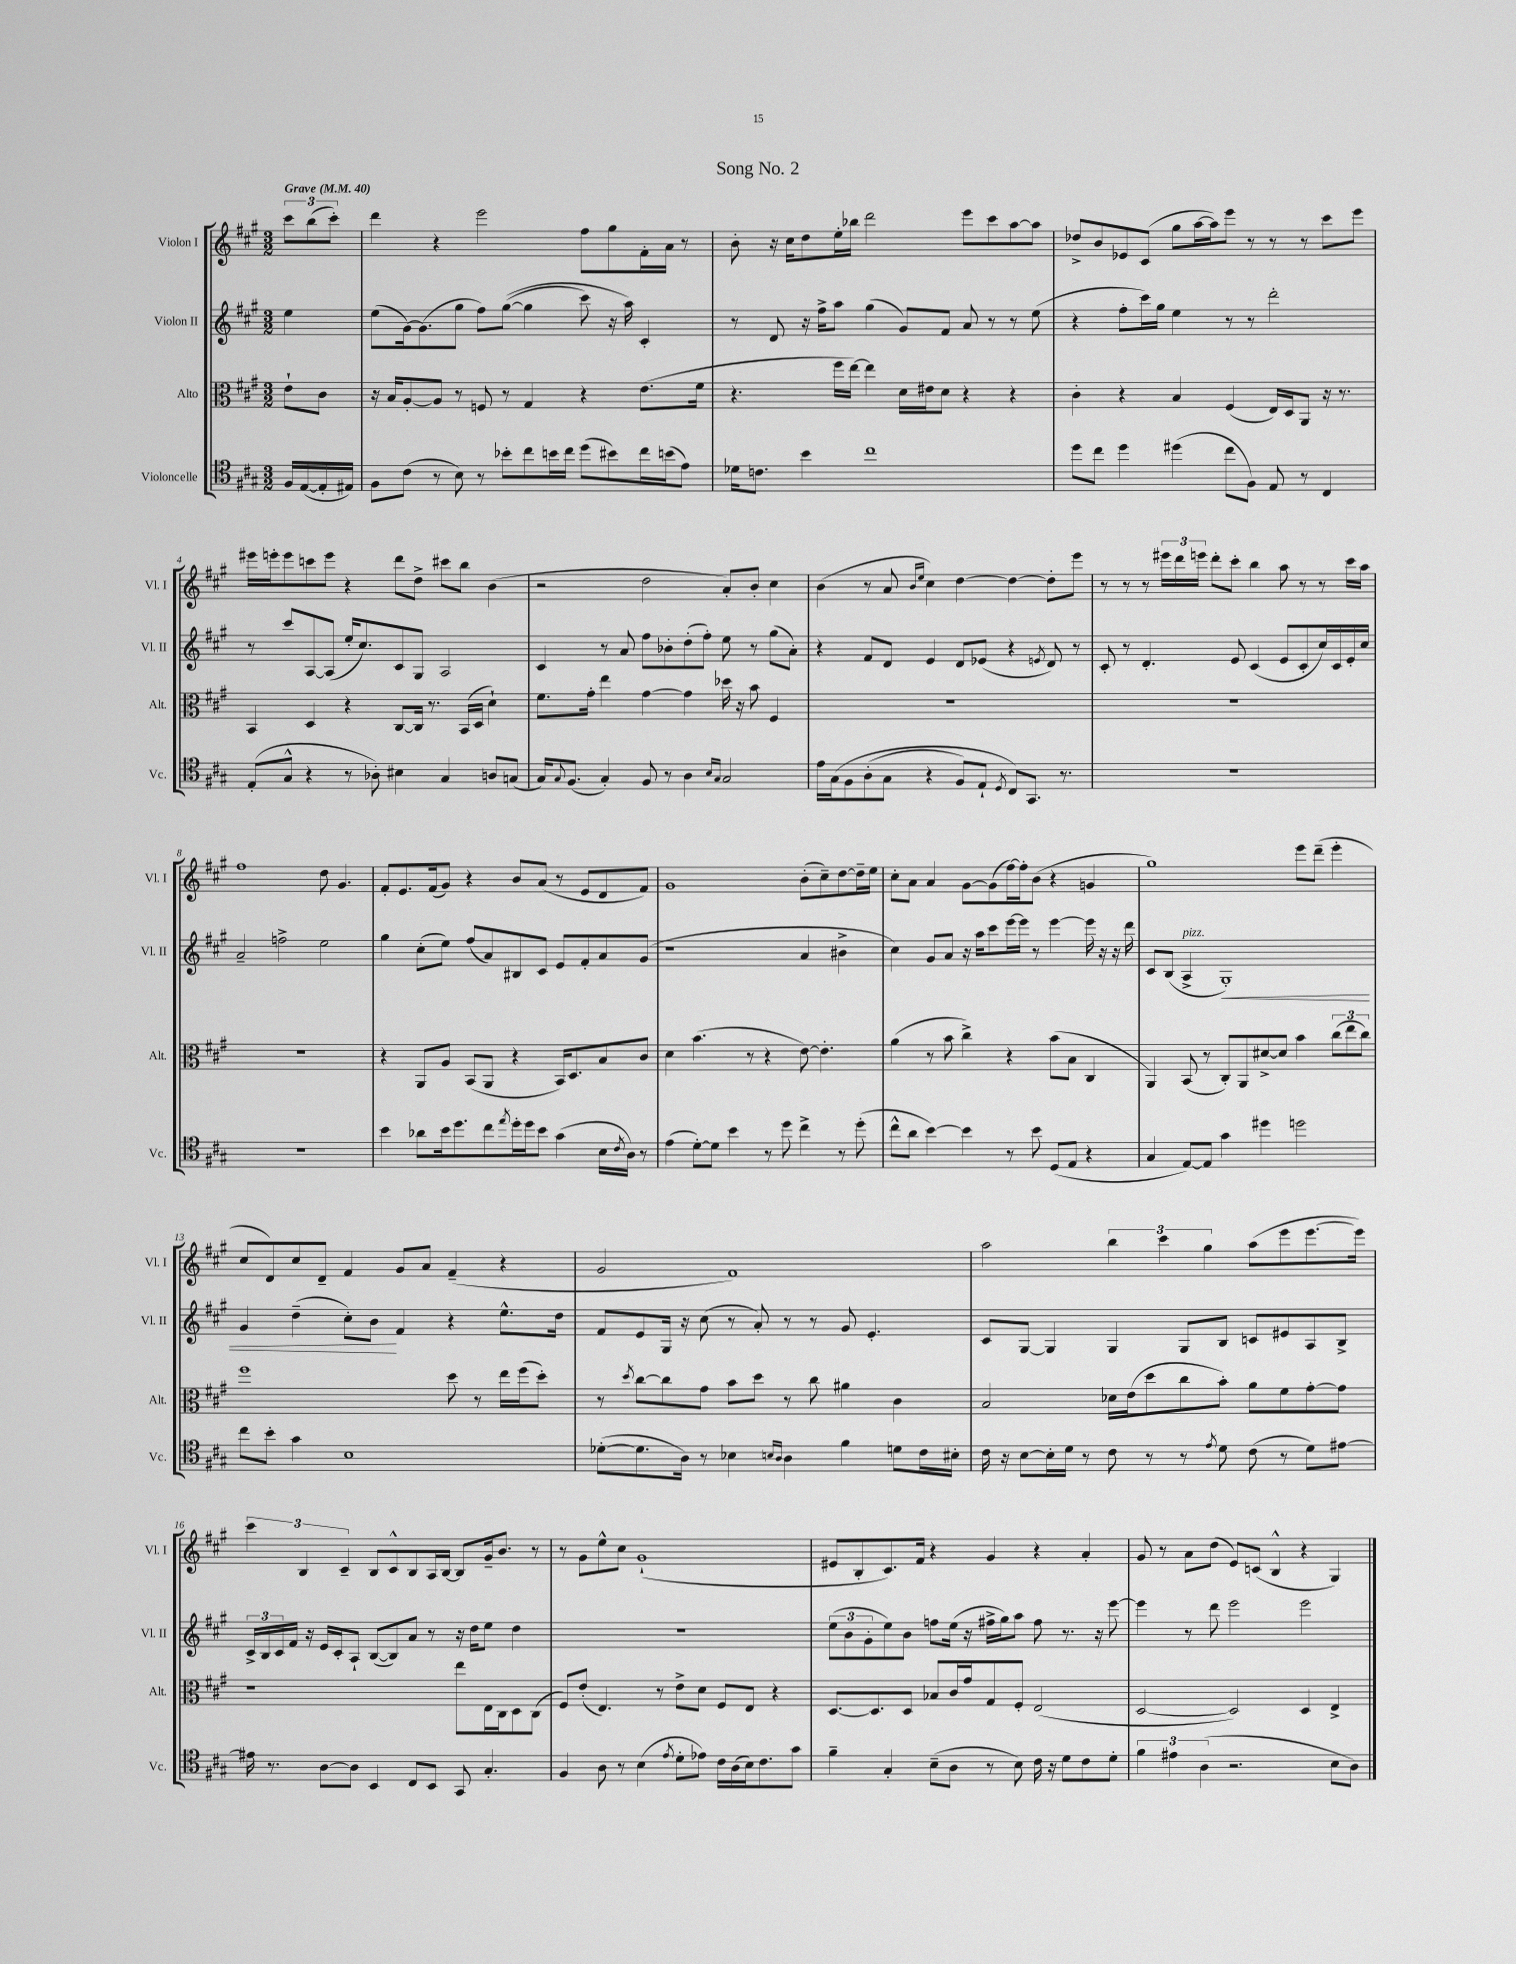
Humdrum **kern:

**kern	**kern	**kern	**dynam	**kern
*part4	*part3	*part2	*part2	*part1
*staff4	*staff3	*staff2	*staff2	*staff1
*I"Violoncelle	*I"Alto	*I"Violon II	*	*I"Violon I
*I'Vc.	*I'Alt.	*I'Vl. II	*	*I'Vl. I
*clefC4	*clefC3	*clefG2	*	*clefG2
*k[f#c#g#]	*k[f#c#g#]	*k[f#c#g#]	*	*k[f#c#g#]
*M3/2	*M3/2	*M3/2	*	*M3/2
*MM40	*MM40	*MM40	*	*MM40
=	=	=	=	=
!	!	!	!	!LO:TX:a:B:t=Grave
16F#/LL	8e`\L	4ee\	.	12ccc#\L
([16E/	.	.	.	.
.	.	.	.	(12bb\
16E'/]	8c#\J	.	.	.
.	.	.	.	12ccc#'\J)
16E#X/JJ)	.	.	.	.
=1	=1	=1	=1	=1
8F#\L	16r	(8ee\L	.	4ddd\
.	16B/KL	.	.	.
(8c#\J	[8A'/	[16g#\k)	.	.
.	.	(8.g#\]	.	.
8r	8A/J]	.	.	4r
8B\)	8r	8gg#\J	.	.
8r	8Fn/	8ff#\L)	.	2eee\
8b-X'\L	8r	(([8gg#\J	.	.
8cc#\	4G#/	4gg#\]	.	.
16bn\L	.	.	.	.
16cc#\JJ	.	.	.	.
(8dd\L	4r	8ccc#\)	.	8ff#\L
8b#X\)	.	16r	.	8gg#\
.	.	16aa\)	.	.
16cc#\L	(8.e\L	4c#'/	.	16f#'\L
(16bn\J	.	.	.	16a\JJ
8e\J)	.	.	.	8r
.	16f#\Jk	.	.	.
=2	=2	=2	=2	=2
16d-X\KL	4.r	8r	.	8b'\
8.cn\J	.	.	.	.
.	.	8d/	.	16r
.	.	.	.	16cc#\KL
4b\	.	16r	.	8dd\
.	.	16ff#^\KL	.	.
.	16ff#\LL	8aa\J	.	16ee'\L
.	[16ee\JJ)	.	.	16bb-X\JJ
1cc#	4ee\]	(4gg#\	.	2ddd\
.	16d\LL	8g#/L)	.	.
.	16e#X\J	.	.	.
.	8d\J	8f#/J	.	.
.	4r	8a/	.	8eee\L
.	.	8r	.	8ccc#\
.	4r	8r	.	[8aa\
.	.	(8ee\	.	8aa\J]
=3	=3	=3	=3	=3
8dd\L	4c#'\	4r	.	8dd-X^/L
8cc#\J	.	.	.	8b/
4dd\	4r	8ff#'\L	.	8e-X/
.	.	16ccc#\L)	.	(8c#/J
.	.	16gg#\JJ	.	.
(4dd#X\	4B/	4ee\	.	8gg#\L
.	.	.	.	[16aa\L
.	.	.	.	16aa\J])
8cc#\L	(4F#/	8r	.	8eee\J
8F#\J)	.	8r	.	8r
8E/	16E/LL)	2ddd'\	.	8r
.	16D/J	.	.	.
8r	8AA/J	.	.	8r
4C#/	16r	.	.	8ccc#\L
.	8.r	.	.	.
.	.	.	.	8eee\J
!!LO:LB:g=z
=4	=4	=4	=4	=4
(8E'/L	4BB/	8r	.	16eee#X\LL
.	.	.	.	16eeen'\J
8G#^^/J	.	8ccc#/L	.	8eee\
4r	4D/	[8A/	.	8cccn\
.	.	(8A/J]	.	8eee\J
8r	4r	16ee'/KL	.	4r
.	.	8.cc#/)	.	.
8A-X'\)	.	.	.	.
4B#X\	[8C#/L	8c#/	.	8ddd\L
.	16C#/Jk]	8G#/J	.	8dd^\J
.	8.r	.	.	.
4G#/	.	2A/	.	8ccc#X\L
.	(16BB/LL	.	.	8bb\J
.	16D/JJ	.	.	.
8An/L	4d`\)	.	.	(4b\
(8Gn/J	.	.	.	.
=5	=5	=5	=5	=5
16G#/KL)	8.f#\L	4c#/	.	2r
8qqG#/	.	.	.	.
(8.F#/J	.	.	.	.
.	16g#'\Jk	.	.	.
4G#'/)	4ee\	8r	.	.
.	.	8a/	.	.
8F#/	[4g#\	8ff#\L	.	2dd\
8r	.	8b-X'\	.	.
4A\	4g#\]	(8dd'\	.	.
.	.	8ff#'\J)	.	.
16qqB/LL	.	.	.	.
16qqG#/JJ	.	.	.	.
2G#/	16dd-X\	8ee\	.	8a'/L)
.	16r	.	.	.
.	8b\	8r	.	8b'/J
.	4F#/	(8gg#\L	.	4cc#\
.	.	8a'\J)	.	.
=6	=6	=6	=6	=6
16e\LL	1.r	4r	.	(4b\
(16G#\J	.	.	.	.
8F#\	.	.	.	.
(8A'\	.	8f#/L	.	8r
8G#\J	.	8d/J	.	8a/
.	.	.	.	16qqb/LL
.	.	.	.	16qqee/JJ
4r	.	4e/	.	4cc#\)
8F#/L)	.	8d/L	.	[4dd\
8E`/J	.	(8e-X/J	.	.
8qD/	.	.	.	.
8C#/L)	.	4r	.	4dd\_
8.GG#/J	.	.	.	.
.	.	8qen/	.	.
.	.	8d/)	.	8dd'\L]
8.r	.	.	.	.
.	.	8r	.	8eee\J
=7	=7	=7	=7	=7
1.r	1.r	8c#'/	.	8r
.	.	8r	.	8r
.	.	4.d'/	.	8r
.	.	.	.	24eee#X\LL
.	.	.	.	24ddd\
.	.	.	.	24eeen\JJ
.	.	.	.	8ddd'\L
.	.	8e/	.	8ccc#'\J
.	.	(4c#/	.	4bb\
.	.	8e/L	.	8aa\
.	.	8c#'/	.	8r
.	.	16cc#/L)	.	8r
.	.	16c#/	.	.
.	.	16e'/	.	16ccc#\LL
.	.	16cc#/JJ	.	16aa\JJ
!!LO:LB:g=z
=8	=8	=8	=8	=8
1.r	1.r	2a~/	.	1ff#
.	.	2ffn^\	.	.
.	.	2ee\	.	8dd\
.	.	.	.	4.g#/
=9	=9	=9	=9	=9
4b\	4r	4gg#\	.	8f#'/L
.	.	.	.	8.e/
8a-X\L	8AA/L	(8cc#'\L	.	.
.	.	.	.	(16f#/k
16b\k	8A/J	8ee\J)	.	8g#/J)
8.dd\	.	.	.	.
.	(8BB/L	(8ff#/L	.	4r
8cc#\	8AA/J	8a/)	.	.
8qee/	.	.	.	.
16dd'\L	4r	8B#X/	.	8b/L
16dd\J	.	.	.	.
8b\J	.	8c#/J	.	(8a/J
(4g#\	16BB/KL)	8e/L	.	8r
.	8.D/	.	.	.
.	.	8f#'/	.	8e/L
16B\LL	8B/	8a/	.	8d/
8qc#/	.	.	.	.
16A\JJ)	.	.	.	.
8r	8c#/J	(8g#/J	.	8f#/J)
=10	=10	=10	=10	=10
(4e\	4d\	1r	.	1g#
[8d'\L)	(4.b\	.	.	.
8d\J]	.	.	.	.
4b\	.	.	.	.
.	8r	.	.	.
8r	4r	.	.	.
8dd\	.	.	.	.
4cc#^\	[8e\)	4a/	.	(8b'\L
.	4.e'\]	.	.	8cc#~\)
8r	.	4b#X^\	.	[8dd\
(8dd'\	.	.	.	16dd~\L]
.	.	.	.	16ee\JJ
=11	=11	=11	=11	=11
8cc#^^\L	(4a\	4cc#\)	.	8cc#'\L
8a\J	.	.	.	8a\J
[4b\)	8r	8g#/L	.	4a/
.	8b\	8a/J	.	.
4b\]	4cc#^\)	16r	.	[8g#\L
.	.	16aa\KL	.	.
.	.	8ccc#\	.	(8g#\]
8r	4r	[16eee\L	.	[16ff#\L)
.	.	16eee\JJ]	.	16ff#'\J]
8b\	.	8r	.	(8b\J
(8D/L	(8b\L	[4eee\	.	4r
8E/J	8B\J	.	.	.
4r	4C#/	16eee\]	.	4gn/
.	.	16r	.	.
.	.	16r	.	.
.	.	16ddd\	.	.
=12	=12	=12	=12	=12
4G#/	4AA/)	8c#/L	.	1gg#)
.	.	(8B/J	.	.
!	!	!LO:TX:a:i:t=pizz.	!	!
[8E/L)	(8BB/	4A^/	.	.
8E/J]	8r	.	.	.
!	!	!	!LO:HP:b	!
4g#\	8C#'/L)	1G#')	<	.
.	8AA/	.	.	.
4dd#X\	[8d#X^/	.	.	.
.	8d#/J]	.	.	.
2ddn\	4b\	.	.	8eee\L
.	.	.	.	(8ddd~\J
.	(12cc#\L	.	.	4eee'\
.	12ee\	.	.	.
.	12cc#\J)	.	.	.
!!LO:LB:g=z
=13	=13	=13	=13	=13
8cc#\L	1ff#	4g#/	.	8cc#/L
8b'\J	.	.	.	8d/)
4g#\	.	(4dd~\	.	8cc#/
.	.	.	.	8d~/J
1B	.	8cc#'\L)	.	4f#/
.	.	8b\J	.	.
.	.	4f#/	[	8g#/L
.	.	.	.	8a/J
.	8dd\	4r	.	(4f#~/
.	8r	.	.	.
.	16ee\LL	8.ee^^\L	.	4r
.	(16ff#\J	.	.	.
.	8dd'\J)	.	.	.
.	.	16dd\Jk	.	.
=14	=14	=14	=14	=14
([8d-X'\L	8r	8f#/L	.	2g#/
.	8qdd/	.	.	.
8.d-\]	[8cc#\L	8e/	.	.
.	8cc#\]	16G#/Jk	.	.
16A\Jk)	.	16r	.	.
8r	8g#\J	(8cc#\	.	.
4B-X\	8b\L	8r	.	1f#)
.	8dd\J	8a'/)	.	.
16qqBn/LL	.	.	.	.
16qqA/JJ	.	.	.	.
4A\	8r	8r	.	.
.	8cc#\	8r	.	.
4f#\	4a#X\	8g#/	.	.
.	.	4.e'/	.	.
8dn\L	4c#\	.	.	.
16c#\L	.	.	.	.
16B#X'\JJ	.	.	.	.
=15	=15	=15	=15	=15
16c#\	2B/	8c#/L	.	2aa\
16r	.	.	.	.
[8B\L	.	[8G#/J	.	.
16B'\L]	.	4G#/]	.	.
16d\JJ	.	.	.	.
8r	.	.	.	.
8c#\	16d-X\LL	4G#/	.	6bb\
.	(16e\J	.	.	.
8r	8dd\	.	.	.
.	.	.	.	6ccc#\
8r	8cc#\	8G#/L	.	.
.	.	.	.	6gg#\
8qe/	.	.	.	.
8d\	8b'\J)	8B/J	.	.
(8c#\	8a\L	8cn/L	.	(8aa\L
8r	8f#\	8e#X/	.	8eee\
8d\L)	[8g#'\	8A/	.	[8.eee\
[8e#X\J	8g#\J]	8B^/J	.	.
.	.	.	.	16eee\Jk])
!!LO:LB:g=z
=16	=16	=16	=16	=16
16e#X\]	1r	24c#^/LL	.	6ccc#\
.	.	24B/	.	.
8.r	.	.	.	.
.	.	24c#/	.	.
.	.	16f#/JJ	.	.
.	.	.	.	6B/
.	.	16r	.	.
[8A\L	.	16e/LL	.	.
.	.	16c#'/J	.	.
.	.	.	.	6c#~/
8A\J]	.	8A`/J	.	.
4BB/	.	([8B/L	.	8B/L
.	.	8B/])	.	8c#^^/
8C#/L	.	8a/J	.	8B/
8BB/J	.	8r	.	16A/L
.	.	.	.	[16B/JJ
8GG#/	8ee\L	16r	.	8B/L]
.	.	16dd\KL	.	.
4.G#'/	16E\L	8ee\J	.	16g#~/k
.	16C#\J	.	.	8.b/J
.	8D\	4dd\	.	.
.	(8C#\J	.	.	8r
=17	=17	=17	=17	=17
4F#/	8F#/L)	1.r	.	8r
.	(8e'/J	.	.	8g#\L
8A\	4.E/)	.	.	8ee^^\
8r	.	.	.	8cc#\J
(4B\	.	.	.	(1g#`
.	8r	.	.	.
8qe/	.	.	.	.
8d'\L	8e^\L	.	.	.
8e-X\J)	8d\J	.	.	.
16c#\LL	8F#/L	.	.	.
(16A\	.	.	.	.
16B\J)	8E/J	.	.	.
8.c#\	.	.	.	.
.	4r	.	.	.
8g#\J	.	.	.	.
=18	=18	=18	=18	=18
4f#~\	[8.D/L	(12ee\L	.	8e#X/L
.	.	12b\	.	.
.	.	.	.	8B'/
.	.	12g#'\	.	.
.	8.D/]	.	.	.
4G#'/	.	8ee\)	.	8.c#/)
.	8D/J	8b\J	.	.
.	.	.	.	16f#/Jk
(8B~\L	8B-X/L	8ffn\L	.	4r
8A\J	16c#/L	(16ee\Jk	.	.
.	16g#/J	16r	.	.
8r	8G#/	16ff#X^\LL	.	4g#/
.	.	16gg#\J)	.	.
8B\)	8F#'/J	8aa\J	.	.
16c#\	(2E/	8ff#\	.	4r
16r	.	.	.	.
8d\L	.	8.r	.	.
8c#\	.	.	.	4a'/
.	.	16r	.	.
8d'\J	.	[8eee\	.	.
=19	=19	=19	=19	=19
6f#\	[2D/	4eee\]	.	8g#/
.	.	.	.	8r
6e#X\	.	.	.	.
.	.	8r	.	8a\L
(6A\	.	.	.	.
.	.	8ddd\	.	(8dd\J
2.r	2D/])	2eee\	.	8e/L)
.	.	.	.	(8cn/J
.	.	.	.	4B^^/
.	4D/	2eee\	.	4r
8B\L	4E^/	.	.	4G#/)
8A\J)	.	.	.	.
==	==	==	==	==
*-	*-	*-	*-	*-
